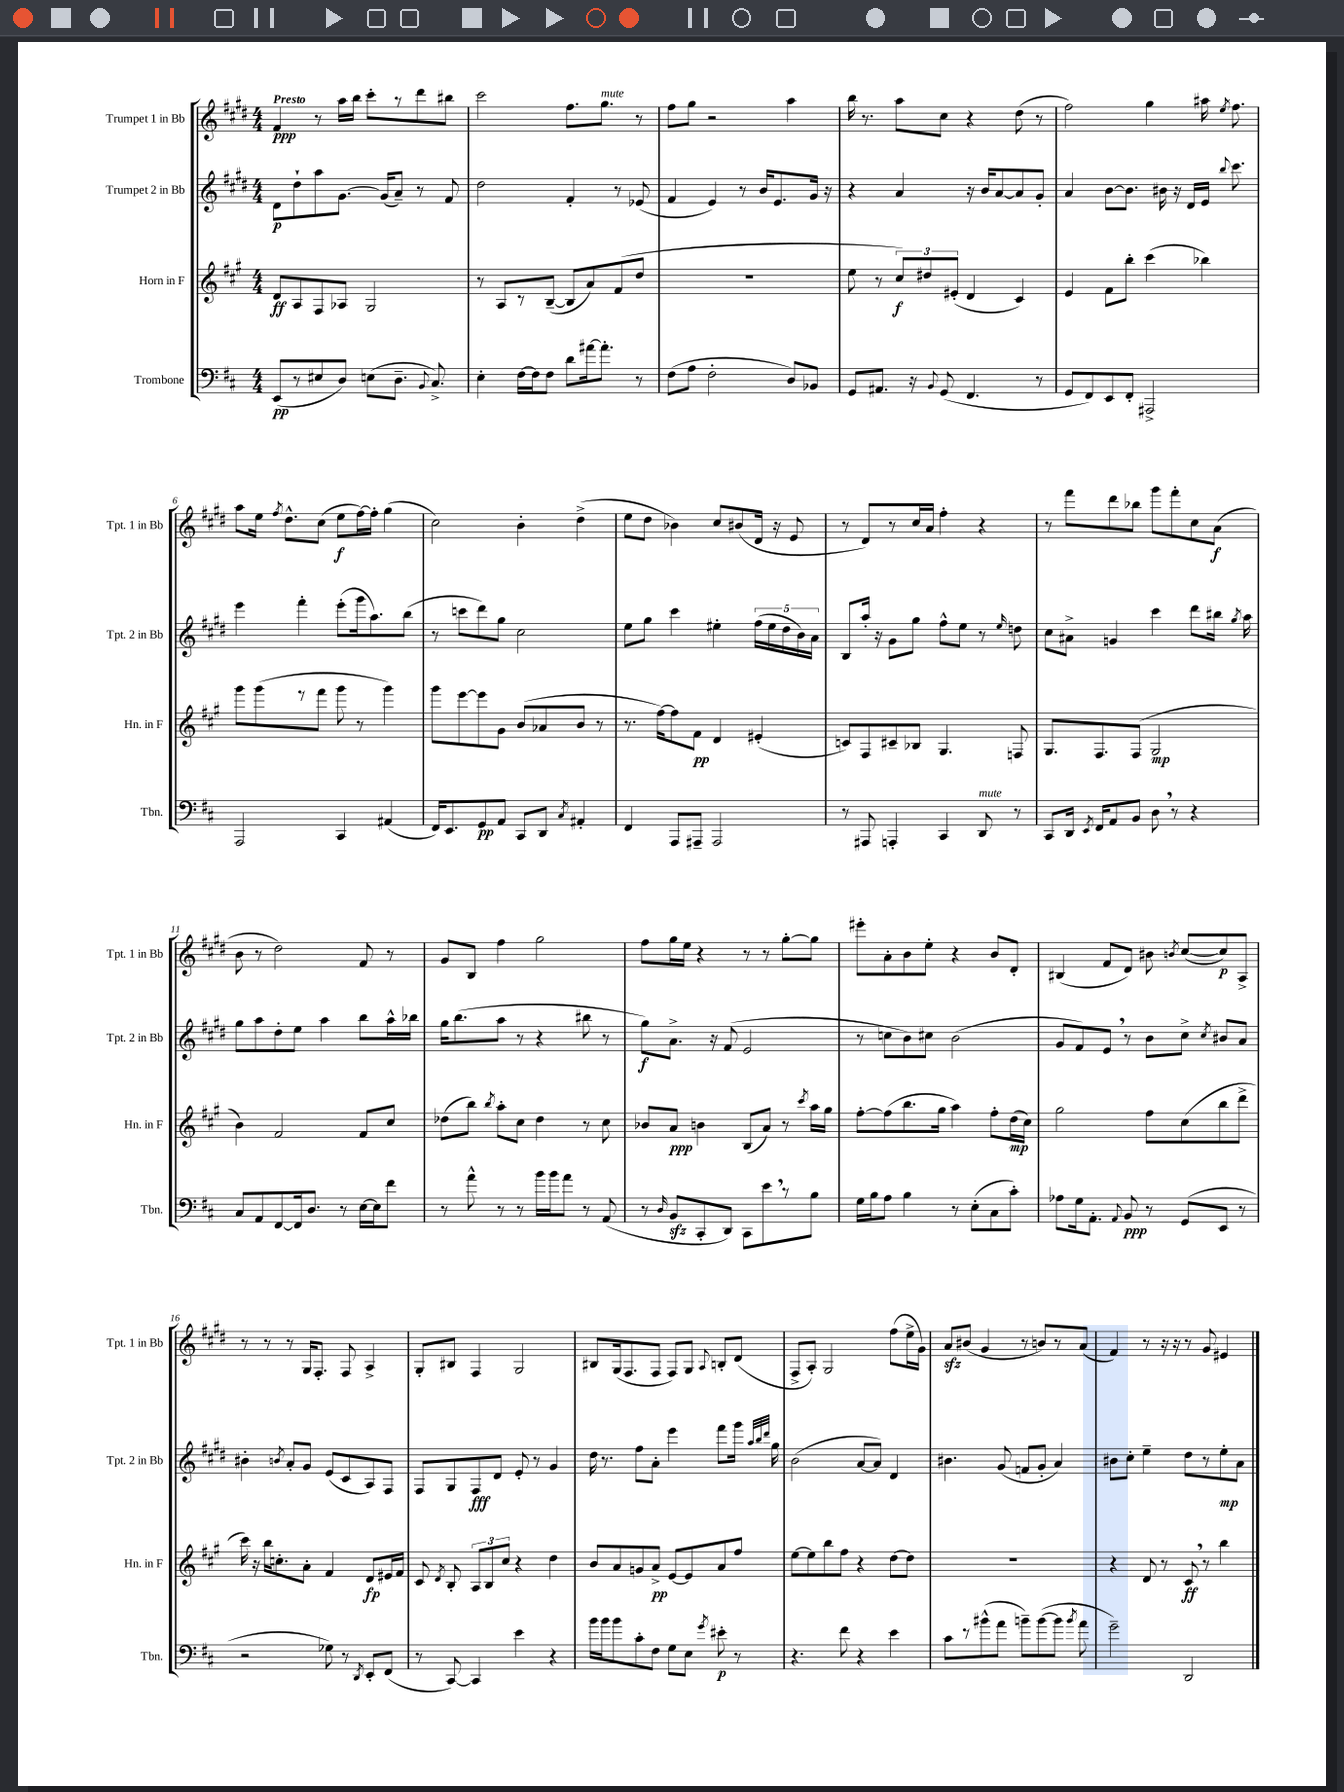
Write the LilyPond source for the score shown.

<<
\new StaffGroup <<
\new Staff = "s0" \with { instrumentName = "Trumpet 1 in Bb" shortInstrumentName = "Tpt. 1 in Bb" } {
    \clef treble \key e \major \numericTimeSignature \time 4/4 \tempo "Presto"
    \autoBeamOff fis'4\ppp r8 a''16[ b''16] cis'''8[-. r8 dis'''8 bis''8] |
    cis'''2 fis''8.[ gis''8.]^\markup { \italic "mute" } r8 |
    fis''8[ gis''8] r2 a''4 |
    b''16 r8. a''8[ cis''8] r4 dis''8( r8 |
    fis''2) gis''4 ais''16 \acciaccatura { e''8 } fis''8. |
    a''8[ e''16] \acciaccatura { fis''8 } dis''8.[-^ cis''8]( e''8[\f fis''16~) fis''16]-. gis''4( |
    cis''2) b'4-. dis''4->( |
    e''8[ dis''8] bes'4) cis''8[ bis'8( dis'16] r16 e'8 |
    r8 dis'8[) r8 cis''16 a'16] fis''4-. r4 |
    r8 fis'''8[ dis'''8 bes''8] gis'''8[ fis'''8-. cis''8 a'8]\f( |
    b'8 r8 dis''2) fis'8 r8 |
    gis'8[ b8] fis''4 gis''2 |
    fis''8[ gis''16 e''16] r4 r8 r8 gis''8[~-. gis''8] |
    eis'''8[-. a'8-. b'8 e''8]-. r4 b'8[ dis'8]-. |
    bis4( fis'8[ dis'8]) bis'8 \acciaccatura { b'8 } cis''8[~( cis''8\p) a8]-> |
    r8 r8 r8 gis16[ fis8.]-. fis8 a4-> |
    gis8[-. bis8] fis4 gis2 |
    bis8[ gis16( fis8. fis8] fis8[) gis8] \appoggiatura { a8 } b8[-. dis'8]( |
    fis8[-> a8]-.) gis2 fis''8[( e''16-> gis'16]) |
    a'8[\sfz bis'8]( gis'4 r8 b'8[) r8 a'8]( |
    fis'4) r8 r16 r16 r8 gis'8 eis'4 \bar "|." |
}
\new Staff = "s1" \with { instrumentName = "Trumpet 2 in Bb" shortInstrumentName = "Tpt. 2 in Bb" } {
    \clef treble \key e \major \numericTimeSignature \time 4/4
    \autoBeamOff dis'8[\p dis''8-! a''8 gis'8.]~ gis'16[( a'8]--) r8 fis'8 |
    dis''2 fis'4-. r8 ees'8( |
    fis'4 e'4) r8 b'16[ e'8. gis'16] r16 |
    r4 a'4 r16 b'16[ a'8~ a'8 gis'8]-. |
    a'4 b'8[~ b'8.] bis'16 r16 dis'16[ e'16] \appoggiatura { b''8 } cis'''8. |
    e'''4 fis'''4-. e'''8[-.( gis'''16 a''8.) b''8]( |
    r8 c'''8[ dis'''8) gis''8] cis''2 |
    e''8[ gis''8] cis'''4 eis''4-. \tuplet 5/4 { fis''16[( eis''16 dis''16 b'16) a'16] } |
    b8[ a''16]-. r16 gis'8[ gis''8] fis''8[-^ e''8] r8 \grace { e''16 } d''8 |
    cis''8[ ais'8]-> g'4 cis'''4 dis'''8[ bis''16] \acciaccatura { gis''8 } a''16 |
    gis''8[ a''8 dis''8-. e''8] a''4 b''8[ a''16-^ bes''16] |
    gis''16[ b''8.( a''8] r8 r4 bis''8 r8 |
    gis''8[\f) a'8.]-> r16 fis'8( e'2 |
    r8 c''8[ b'8) cis''8] b'2( |
    gis'8[ fis'8) e'8] \breathe r8 b'8[ cis''8]-> \acciaccatura { cis''8 } bis'8[ a'8] |
    bis'4-. \acciaccatura { b'8 } a'8[-. gis'8] e'8[( cis'8 a8) fis8] |
    fis8[ gis8 fis8\fff dis'8] e'8-. r8 gis'4 |
    dis''16 r8. fis''8[ a'8]-. e'''4 fis'''8[ gis'''16] \grace { a''32[ b''32 dis'''32] } gis''16 |
    b'2( a'8[~ a'8]) dis'4 |
    bis'4. gis'8( f'8[ gis'8]-. a'4) |
    bis'8[ cis''8]-. e''4-- dis''8[ r8 e''8-.\mp a'8] \bar "|." |
}
\new Staff = "s2" \with { instrumentName = "Horn in F" shortInstrumentName = "Hn. in F" } {
    \clef treble \key a \major \numericTimeSignature \time 4/4
    \autoBeamOff d'8[\ff a8 fis8 aes8] gis2 |
    r8 a8[ r8 b8]~--( b8[ a'8) fis'8( d''8] |
    R1 |
    e''8 r8 \tuplet 3/2 { cis''8[\f) dis''8 eis'8]-.( } d'4 cis'4) |
    e'4 fis'8[ b''8]-. cis'''4( bes''4) |
    gis'''8[ gis'''8( r8 fis'''8] gis'''8 r8 gis'''4) |
    gis'''8[ e'''8~ e'''8 gis'8] b'8[( aes'8 b'8] r8 |
    r8. fis''16[~) fis''8 fis'8]\pp d'4 eis'4-.( |
    c'8[) fis8 cis'8-- bes8] gis4. f8 |
    gis8.[ fis8. fis8]( gis2\mp |
    b'4) fis'2 fis'8[ cis''8] |
    des''8[( b''8]) \acciaccatura { b''8 } a''8[-. cis''8] des''4 r8 cis''8 |
    bes'8[ a'8]\ppp b'4 b8[( a'8]) r8 \acciaccatura { cis'''8 } a''16[ gis''16] |
    fis''8[~-. fis''8( b''8. gis''16] a''4) fis''8[-. d''16\mp( cis''16]) |
    gis''2 fis''8[ cis''8( b''8 d'''8]-> |
    cis'''16) r16 b''16[ c''8.-. a'8]-. fis'4 d'8[\fp eis'16 fis'16] |
    cis'8 \acciaccatura { d'8 } b8-. \tuplet 3/2 { a8[ b8 cis''8] } r4 d''4 |
    b'8[ a'8 g'8 a'8]->\pp e'8[~ e'8 a'8 fis''8] |
    e''8[~ e''8 b''8 fis''8] r4 d''8[~ d''8] |
    R1 |
    r4 d'8 r8 cis'8\ff \breathe r8 b''4 \bar "|." |
}
\new Staff = "s3" \with { instrumentName = "Trombone" shortInstrumentName = "Tbn." } {
    \clef bass \key d \major \numericTimeSignature \time 4/4
    \autoBeamOff e,8[\pp( r8 eis8 d8]) e8[( d8.]-- \appoggiatura { b,8 } cis8.->) |
    e4-. fis16[~ fis16 fis8] d'8[ ais'16~ ais'8.]-. r8 |
    fis8[( a8] fis2-. d8[) bes,8] |
    g,8[ ais,8.] r16 \appoggiatura { b,8 } g,8( fis,4. r8 |
    g,8[ fis,8) e,8 fis,8]-. ais,,2-> |
    a,,2 cis,4 ais,4( |
    fis,16[) e,8. g,8\pp a,8] cis,8[ d,8] \acciaccatura { cis8 } ais,4-. |
    fis,4 a,,8[ ais,,8]-- ais,,2 |
    r8 ais,,8 a,,4-. cis,4 d,8^\markup { \italic "mute" } r8 |
    cis,8[ d,16] \acciaccatura { e,8 } fis,16[ a,8 b,8] d8 \breathe r8 r4 |
    cis8[ a,8 fis,8~ fis,16 d8.] r8 e16[~ e16 fis'8] |
    r8 a'8-^ r8 r8 b'16[ b'16 a'8] r8 a,8( |
    r8 \grace { d16 } b,8[\sfz cis,8-. d,8]) cis,8[ e'8 \breathe r8 b8] |
    g16[ b16 a8] b4 r8 e8[-.( cis8 cis'8]-.) |
    aes8[ g16 a,8.]-. \appoggiatura { a,8 } b,8\ppp r8 g,8[( e,8] r8 |
    r2 ges8) r8 \acciaccatura { d,8 } e,8[-. fis,8]( |
    r8 cis,8~) cis,4 e'4 r4 |
    b'16[ b'16 b'8 cis'8-. fis8] g8[ e8] \acciaccatura { g'8 } eis'8-.\p r8 |
    r4. fis'8 r4 e'4 |
    cis'8[ r8 bis'8-^( a'8] b'8[--) b'8~( b'8] \acciaccatura { b'8 } a'8 |
    g'2--) d,2 \bar "|." |
}
>>
>>
